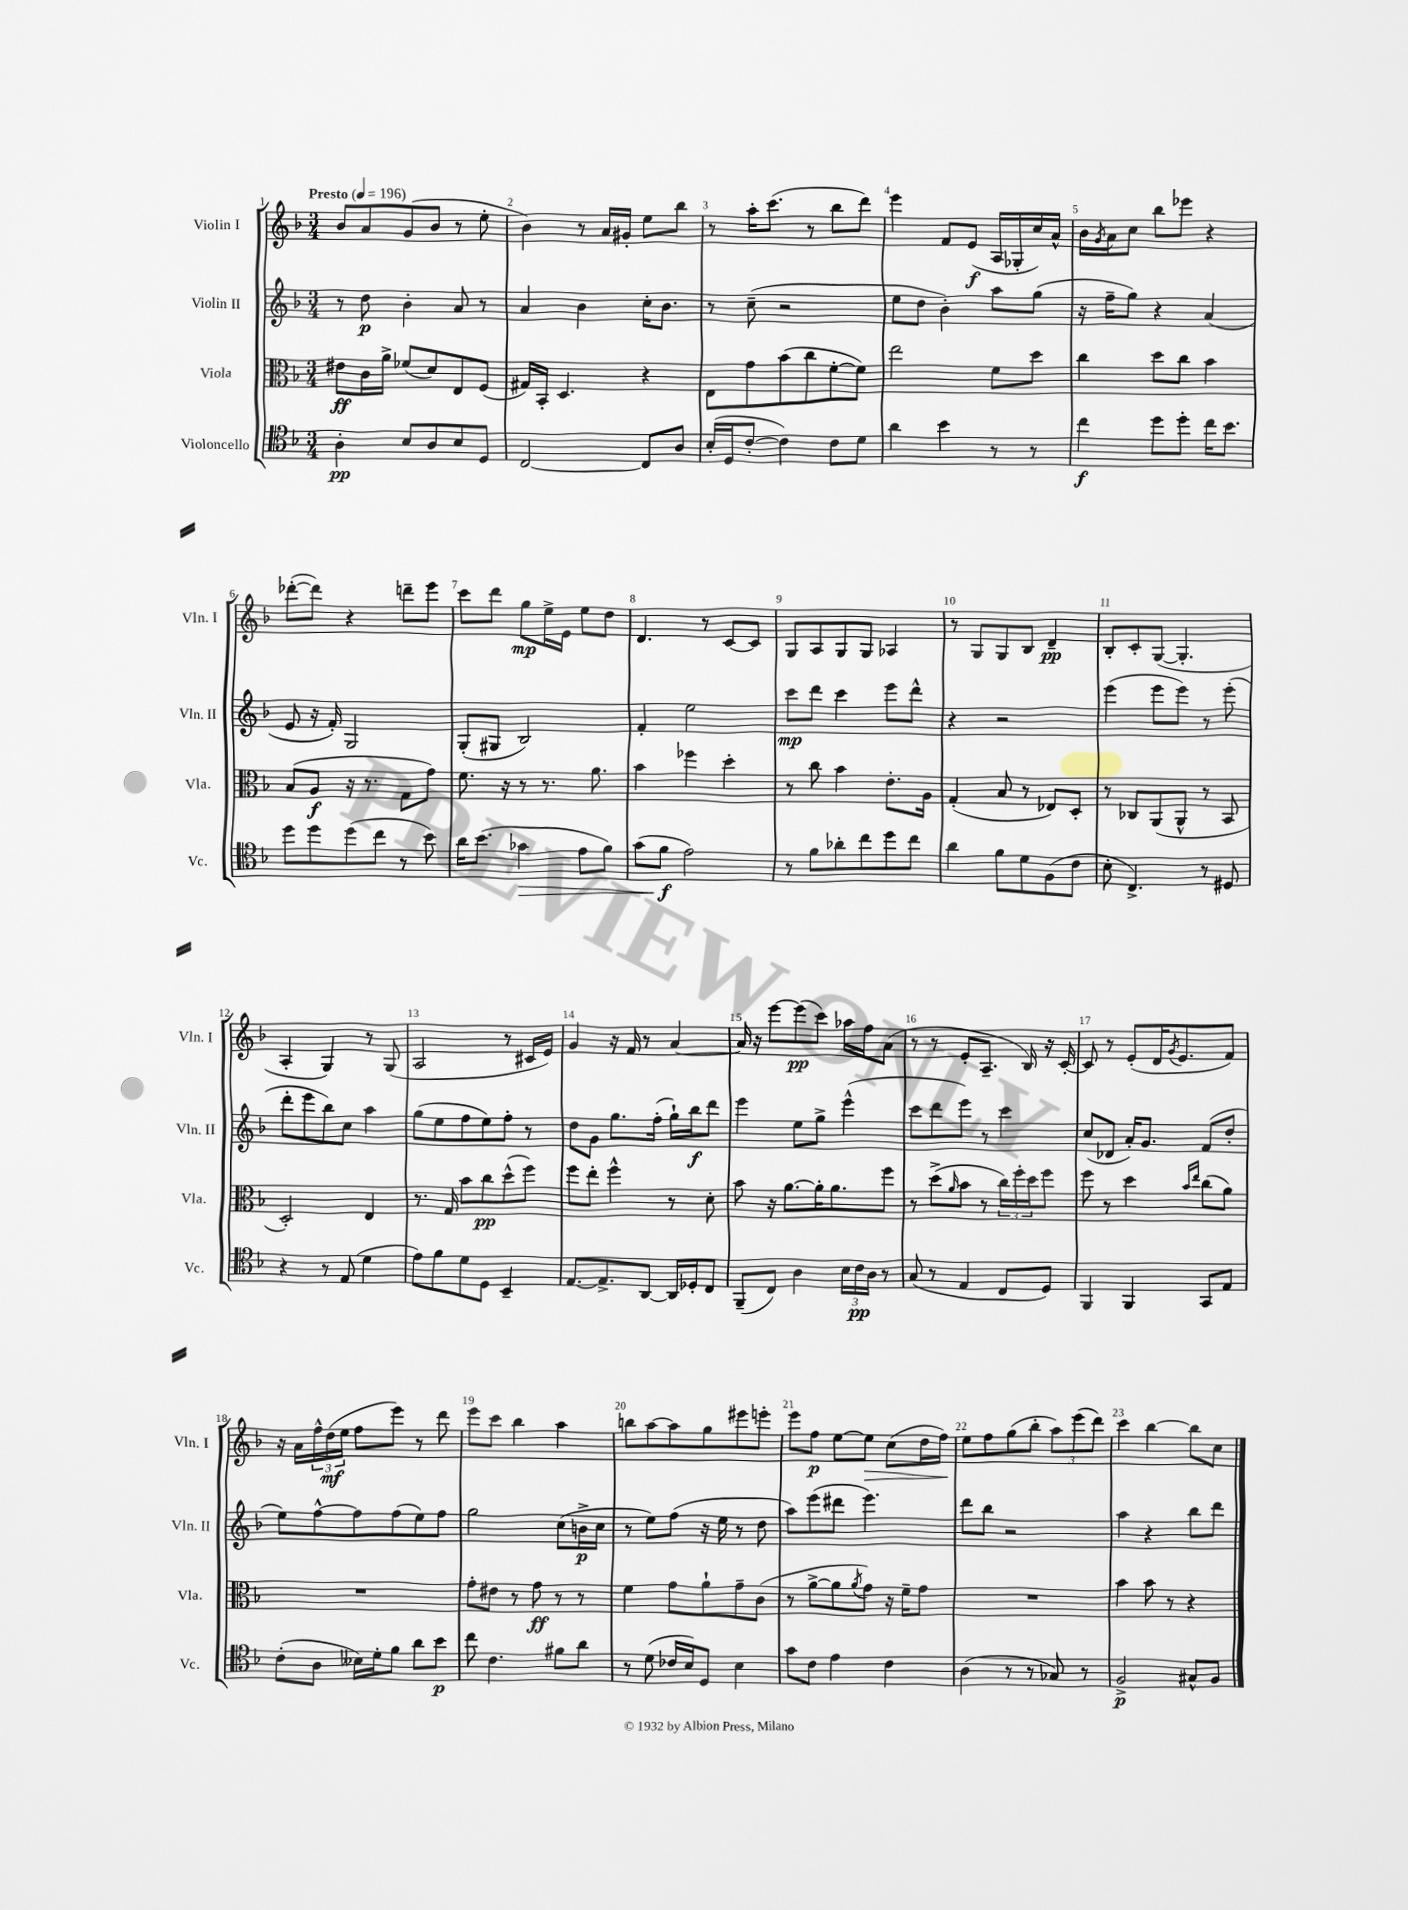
<<
\new StaffGroup <<
\new Staff = "s0" \with { instrumentName = "Violin I" shortInstrumentName = "Vln. I" } {
    \clef treble \key f \major \numericTimeSignature \time 3/4 \tempo "Presto" 4 = 196
    bes'8 a'8 g'8( bes'8 r8 e''8-. |
    bes'4) r8 a'16 gis'16-. e''8 bes''8 |
    r8 a''16-. c'''8.( r8 bes''8 d'''8) |
    e'''4 f'8 e'8\f( a16 ges16-. c''16) a'16-^ |
    bes'16 \acciaccatura { g'8 } a'16 c''8 bes''8 ees'''8 r4 |
    des'''8~-.( des'''8) r4 d'''8-- e'''8 |
    c'''8 d'''8 g''8\mp e''16-> e'16 e''8 d''8 |
    d'4. r8 c'8~ c'8 |
    g8 a8 g8 g8 aes4 |
    r8 g8 g8 bes8 d'4--\pp |
    bes8-. c'8-. g8~( g4.-. |
    a4-. g4) r8 g8( |
    a2 r8 cis'16 e'16) |
    g'4 r16 f'16 r8 a'4~ |
    a'16 r16 e'''8~ e'''8\pp( c'''8) aes''16 f''16 a'8( |
    r8 r8 e'8-. a8.-- bes16) r16 c'16~-. |
    c'8 r8 e'8-.( d'16 \acciaccatura { g'8 } e'8. f'8) |
    r16 a'16 \tuplet 3/2 { f''16-^ d''16\mf( e''16 } f''8 e'''8) r8 d'''8 |
    e'''8 c'''8 bes''4 a''4 |
    b''8 a''8~ a''8 g''8 eis'''8 e'''8-. |
    e'''8 f''8\p e''8~ e''8\> c''8( d''16 f''16\!) |
    e''8 f''8 g''8( bes''8-. \tuplet 3/2 { a''8) e'''8( d'''8) } |
    c'''4 bes''4~ bes''8 c''8 \bar "|." |
}
\new Staff = "s1" \with { instrumentName = "Violin II" shortInstrumentName = "Vln. II" } {
    \clef treble \key f \major \numericTimeSignature \time 3/4
    r8 d''8\p bes'4-. a'8 r8 |
    a'4 bes'4 c''16-. bes'8. |
    r8 c''8--( r2 |
    e''8 d''8 bes'4-.) a''8 g''8( |
    r16 f''16-- g''8) r4 a'4( |
    e'8 r16 f'16-.) g2 |
    g8-.( gis8 bes2) |
    f'4-. e''2 |
    c'''8\mp d'''8 c'''4 e'''8 d'''8-^ |
    r4 r2 |
    e'''4( e'''8 e'''8) r8 e'''8-.( |
    d'''8-. e'''8 bes''8) c''8 a''4 |
    g''8( e''8 f''8 e''8) f''8-. r8 |
    d''8 g'8 g''8. f''16-.( g''16-!) bes''16\f d'''8 |
    e'''4 e''8 g''8-> e'''4-^( |
    c'''8 d'''8 e'''8) r8 c'''4 |
    c''8( des'8 a'16-.) g'8. f'8( d''8-. |
    e''8) f''8~-^ f''8 f''8( e''8) f''8 |
    g''2 c''8( b'16->\p c''16 |
    r8 e''8) f''8( r16 e''16 r8 d''8 |
    a''8) e'''8( dis'''8 e'''4.) |
    d'''8 bes''8 r2 |
    a''4 r4 bes''8 d'''8 \bar "|." |
}
\new Staff = "s2" \with { instrumentName = "Viola" shortInstrumentName = "Vla." } {
    \clef alto \key f \major \numericTimeSignature \time 3/4
    eis'8\ff c'16 a'16-> fes'8( d'8) e8 f8( |
    gis16) bes,16-. d4. r4 |
    e8 g'8 bes'8( c''8 f'8~-. f'8) |
    e''2 f'8 d''8 |
    c''4 d''8 c''8 bes'4 |
    bes8( a8\f r16 r8. g8 g'8) |
    f'8. r16 r8 r8. a'8. |
    bes'4 fes''4 d''4-. |
    r8 c''8 bes'4 e'8.-. a16 |
    g4-.( bes8 r8 ees8) d8-. |
    r8 ces8 a,8( a,8-^ r8 bes,8 |
    d2-.) e4 |
    r8. g16 bes'8 c''8\pp d''8-^( f''8) |
    f''8 e''8-. f''4-^ r8 d'8-. |
    bes'8 r16 a'8.~ a'16-. a'8. f''8 |
    r8 d''8->( \grace { a'16 } bes'8 r8 \tuplet 3/2 { c''16) f''16-. d''16 } f''8 |
    f''8 r8 d''4 \grace { bes'16 e''16 } c''8( a'8) |
    R2. |
    g'8-. eis'8 r8 g'8\ff r8 r8 |
    f'4 g'8 a'8-! g'8-- c'8( |
    r8 a'8~-> a'8 \acciaccatura { a'8 } g'8) r16 f'16-- g'8 |
    R2. |
    bes'4 bes'8 r8 r4 \bar "|." |
}
\new Staff = "s3" \with { instrumentName = "Violoncello" shortInstrumentName = "Vc." } {
    \clef tenor \key f \major \numericTimeSignature \time 3/4
    a4-.\pp bes8 a8 bes8 d8 |
    c2~ c8 a8 |
    bes16-.( d16 c'8~-. c'4) c'8 d'8 |
    a'4 bes'4 r8 r8 |
    c''4\f d''8 d''8-. c''16 bes'8. |
    d''8 d''8 d''8( c''8 r8 bes'8) |
    a'16 bes'8.( ges'4\> e'8 f'8) |
    g'8( f'8\f\! e'2) |
    r8 f'8 aes'8-. c''8 d''8 c''8 |
    a'4 f'8 d'8 f8( c'8 |
    bes8-. c4.->) r8 dis8 |
    r4 r8 e8( d'4 |
    e'8) f'8 d'8 d8 bes,4-- |
    e8.~ e8.-> a,8~ a,16 des16-. c8 |
    f,8--( c8) a4 \tuplet 3/2 { bes16 c'16\pp a16 } r8 |
    g8( r8 e4 c8 d8) |
    f,4 f,4 g,8 e8 |
    c'8-.( a8 beses16) d'16-. f'8 a'8 bes'8\p |
    c''8 c'4. fis'8 a'8 |
    r8 d'8( ces'16 bes16) d8 bes4 |
    g'8 c'8 e'4 c'4 |
    a4( r8 r8 ges8) r8 |
    f2->\p gis8-^ f8 \bar "|." |
}
>>
>>
\layout { \context { \Score \override BarNumber.break-visibility = ##(#f #t #t) barNumberVisibility = #all-bar-numbers-visible } }
